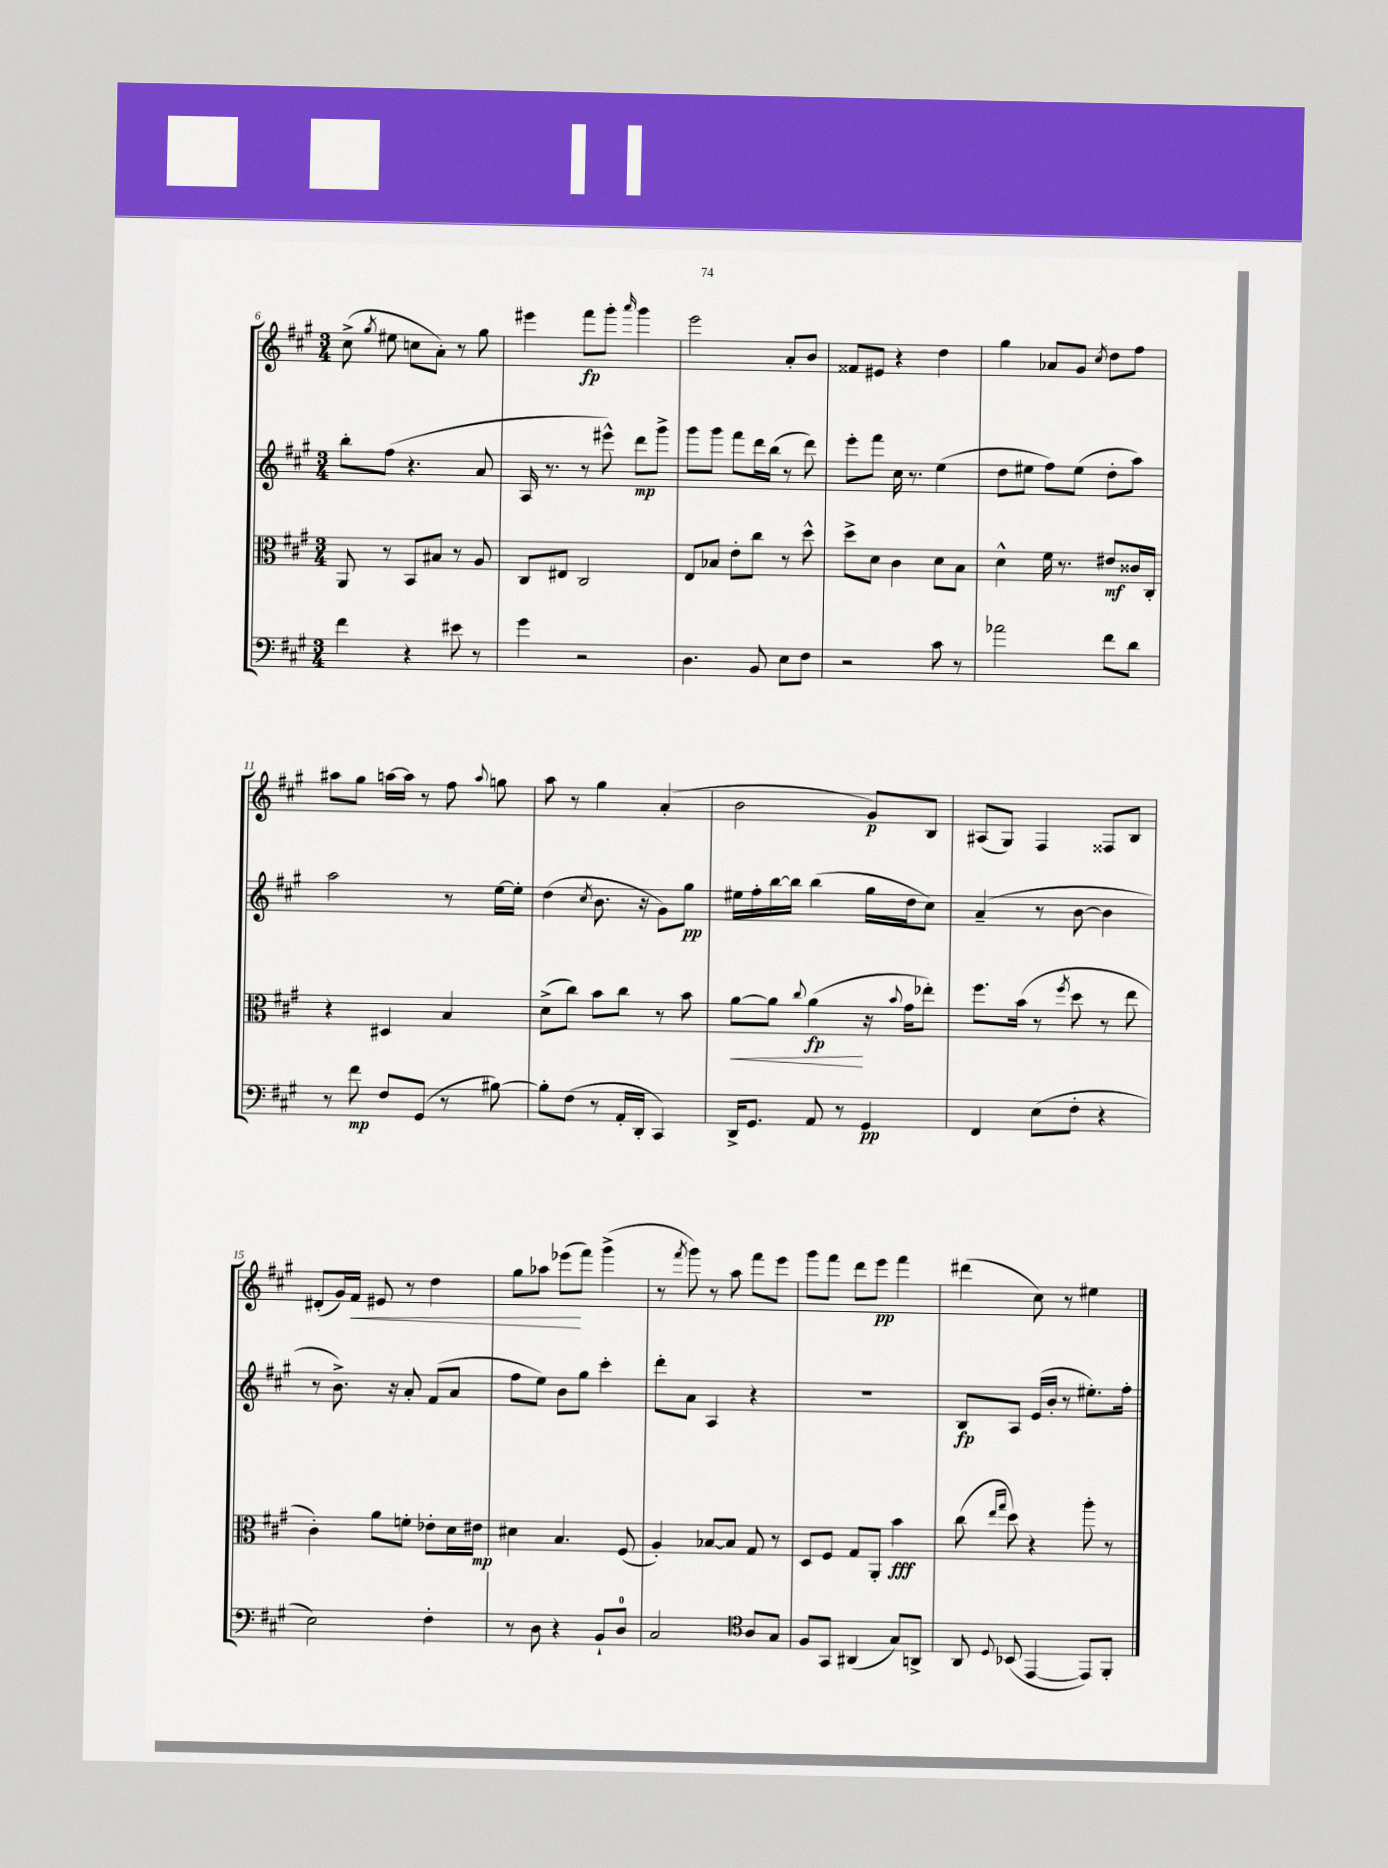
<<
\new StaffGroup <<
\new Staff = "s0" {
    \clef treble \key a \major \numericTimeSignature \time 3/4
    \autoBeamOff cis''8->( \acciaccatura { gis''8 } eis''8 c''8[ a'8]-.) r8 gis''8 |
    eis'''4 fis'''8[\fp gis'''8]-. \grace { a'''16 } gis'''4 |
    e'''2 a'8[-. b'8] |
    fisis'8[ eis'8] r4 d''4 |
    gis''4 aes'8[ gis'8] \acciaccatura { cis''8 } d''8[ fis''8] |
    ais''8[ gis''8] a''16[~ a''16] r8 fis''8 \appoggiatura { a''8 } g''8 |
    a''8 r8 gis''4 a'4-.( |
    b'2 gis'8[\p) b8] |
    ais8[( gis8]) fis4 fisis8[ b8] |
    dis'8[-.( gis'16) fis'16]\< eis'8 r8 d''4 |
    gis''8[ aes''8] ees'''8[\!( fis'''8]) gis'''4->( |
    r8 \acciaccatura { fis'''8 } gis'''8) r8 a''8 fis'''8[ e'''8] |
    gis'''8[ fis'''8] d'''8[ e'''8]\pp fis'''4 |
    dis'''4( cis''8) r8 eis''4 \bar "|." |
}
\new Staff = "s1" {
    \clef treble \key a \major \numericTimeSignature \time 3/4
    \autoBeamOff b''8[-. fis''8]( r4. a'8 |
    a16 r8. r8 eis'''8-^) d'''8[\mp gis'''8]-> |
    gis'''8[ gis'''8] fis'''8[ d'''16 b''16]( r8 d'''8) |
    e'''8[-. fis'''8] cis''16 r8. e''4( |
    d''8[ eis''8] fis''8[) eis''8]( d''8[-. a''8]) |
    a''2 r8 e''16[~ e''16]-. |
    d''4( \acciaccatura { cis''8 } b'8. r16 gis'8[) gis''8]\pp |
    eis''16[ fis''16-. b''16~ b''16] b''4( gis''16[ d''16 cis''8]) |
    a'4--( r8 b'8~ b'4 |
    r8 b'8.->) r16 a'8-. fis'8[( a'8] |
    fis''8[ e''8]) b'8[ gis''8] cis'''4-. |
    d'''8[-. a'8] a4 r4 |
    R2. |
    b8[\fp a8] e'16[( b'16]-. r8 eis''8.[-.) fis''16]-. \bar "|." |
}
\new Staff = "s2" {
    \clef alto \key a \major \numericTimeSignature \time 3/4
    \autoBeamOff a,8 r8 b,8[ bis8] r8 a8 |
    cis8[ eis8] cis2 |
    e8[ bes8] e'8[-. cis''8] r8 d''8-^ |
    d''8[-> d'8] cis'4 d'8[ b8] |
    d'4-^ fis'16 r8. eis'8[\mf cisis'16 cis16]-. |
    r4 dis4 b4 |
    d'8[->( cis''8]) b'8[ cis''8] r8 b'8 |
    a'8[~\< a'8] \appoggiatura { cis''8 } a'4\fp\!( r16 \appoggiatura { b'8 } gis'16[ ees''8]-.) |
    fis''8.[ b'16]( r8 \acciaccatura { fis''8 } d''8 r8 e''8 |
    cis'4-.) a'8[ f'8]-. ees'8[-. d'16 eis'16]\mp |
    dis'4 b4. fis8( |
    a4-.) bes8[~ bes8] gis8 r8 |
    d8[ fis8] gis8[ a,8]-. b'4\fff |
    cis''8( \grace { e''16[ gis''16] } d''8) r4 a''8-. r8 \bar "|." |
}
\new Staff = "s3" {
    \clef bass \key a \major \numericTimeSignature \time 3/4
    \autoBeamOff fis'4 r4 eis'8 r8 |
    gis'4 r2 |
    d4. b,8 e8[ fis8] |
    r2 cis'8 r8 |
    aes'2 fis'8[ d'8] |
    r8 fis'8\mp fis8[ gis,8]( r8 bis8~) |
    bis8[-. fis8]( r8 a,16[-. d,16]-. cis,4) |
    d,16[-> gis,8.] a,8 r8 gis,4\pp |
    fis,4 e8[( fis8]-. r4 |
    e2) fis4-. |
    r8 d8 r4 b,8[-! d8]-0 |
    cis2 \clef tenor a8[ gis8] |
    fis8[ gis,8] ais,4( gis8[) a,8]-> |
    a,8 \appoggiatura { d8 } bes,8( e,4~ e,8[) fis,8]-. \bar "|." |
}
>>
>>
\layout { \context { \Score currentBarNumber = #6 } }
